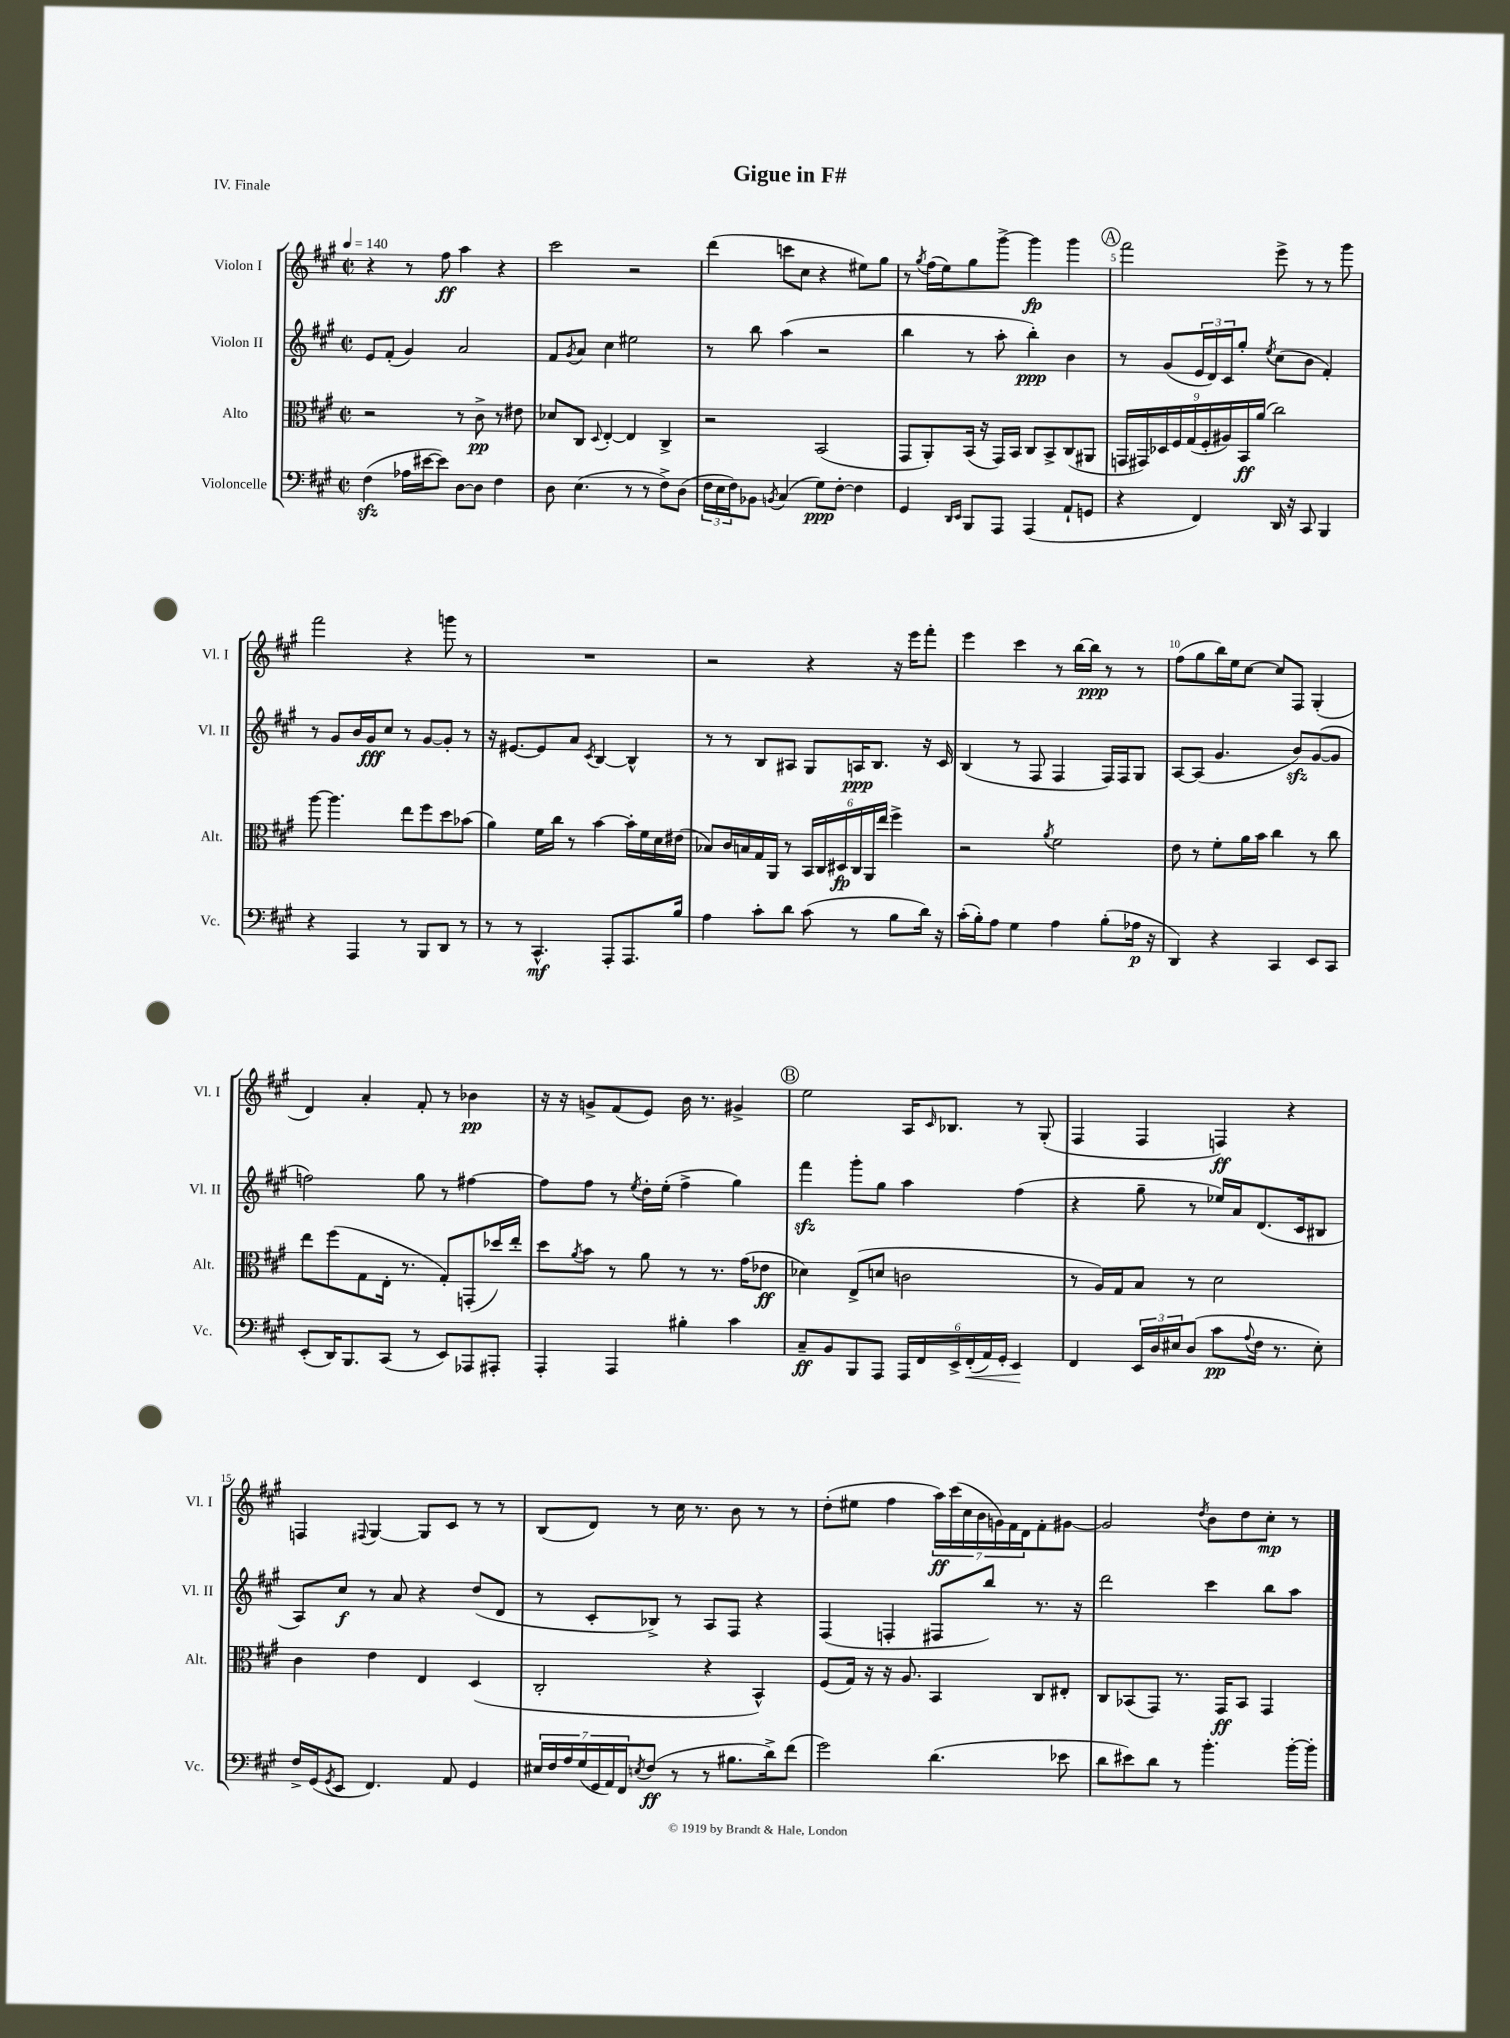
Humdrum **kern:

**kern	**dynam	**kern	**dynam	**kern	**dynam	**kern	**dynam
*part4	*part4	*part3	*part3	*part2	*part2	*part1	*part1
*staff4	*staff4	*staff3	*staff3	*staff2	*staff2	*staff1	*staff1
*I"Violoncelle	*	*I"Alto	*	*I"Violon II	*	*I"Violon I	*
*I'Vc.	*	*I'Alt.	*	*I'Vl. II	*	*I'Vl. I	*
*clefF4	*	*clefC3	*	*clefG2	*	*clefG2	*
*k[f#c#g#]	*	*k[f#c#g#]	*	*k[f#c#g#]	*	*k[f#c#g#]	*
*M2/2	*	*M2/2	*	*M2/2	*	*M2/2	*
*met(c|)	*	*met(c|)	*	*met(c|)	*	*met(c|)	*
*MM140	*	*MM140	*	*MM140	*	*MM140	*
=1	=1	=1	=1	=1	=1	=1	=1
(4F#zz\	.	2r	.	8e/L	.	4r	.
.	.	.	.	(8f#'/J	.	.	.
16A-X\LL	.	.	.	4g#/)	.	8r	.
[16e#X\J	.	.	.	.	.	.	.
8e#\J])	.	.	.	.	.	8ff#\	ff
[8D\L	.	8r	.	2a/	.	4aa\	.
8D\J]	.	8c#^\	pp	.	.	.	.
4F#\	.	8r	.	.	.	4r	.
.	.	8e#X\	.	.	.	.	.
=2	=2	=2	=2	=2	=2	=2	=2
8D\	.	8d-X/L	.	8f#/L	.	2ccc#\	.
.	.	.	.	8qg#/	.	.	.
(4.E\	.	8C#/J	.	8a/J	.	.	.
.	.	8qqD/	.	.	.	.	.
.	.	[4E'/	.	4cc#\	.	.	.
8r	.	4E/]	.	2ee#X\	.	2r	.
8r	.	.	.	.	.	.	.
8F#^\L)	.	4C#^/	.	.	.	.	.
(8D\J	.	.	.	.	.	.	.
=3	=3	=3	=3	=3	=3	=3	=3
24F#\LL	.	2r	.	8r	.	(4ddd\	.
24E\	.	.	.	.	.	.	.
24F#\J)	.	.	.	.	.	.	.
8BB-X\J	.	.	.	8bb\	.	.	.
8qBBn/	.	.	.	.	.	.	.
(4C#/	.	.	.	(4aa\	.	8cccn\L	.
.	.	.	.	.	.	8cc#\J	.
8G#\L)	ppp	(2BB/	.	2r	.	4r	.
[8F#'\J	.	.	.	.	.	.	.
4F#\]	.	.	.	.	.	8ee#X\L)	.
.	.	.	.	.	.	8gg#\J	.
=4	=4	=4	=4	=4	=4	=4	=4
4GG#/	.	8GG#/L	.	4bb\	.	8r	.
.	.	.	.	.	.	8qgg#/	.
.	.	8AA'/)	.	.	.	(16ff#\LL	.
.	.	.	.	.	.	16ee\J)	.
16qqDD/LL	.	.	.	.	.	.	.
16qqEE/JJ	.	.	.	.	.	.	.
8BBB/L	.	(16BB/Jk	.	8r	.	8gg#\	.
.	.	16r	.	.	.	.	.
8AAA/J	.	16GG#/LL)	.	8aa'\	.	[8ggg#^\J	.
.	.	16BB/JJ	.	.	.	.	.
(4AAA/	.	8C#/L	.	4bb'\)	ppp	4ggg#\]	fp
.	.	8BB^/	.	.	.	.	.
8AA`/L	.	(8C#/	.	4b\	.	4ggg#\	.
8GGn/J	.	8AA#X/J	.	.	.	.	.
!!LO:REH:place=s1:t=A
=5	=5	=5	=5	=5	=5	=5	=5
4r	.	18GGn/LL	.	8r	.	2fff#\	.
.	.	18GG#X/)	.	.	.	.	.
.	.	18D-X/	.	.	.	.	.
.	.	.	.	(8g#/L	.	.	.
.	.	18F#/	.	.	.	.	.
.	.	(18G#/	.	.	.	.	.
4FF#/)	.	.	.	24e/L	.	.	.
.	.	18F#'/	.	.	.	.	.
.	.	.	.	24d/)	.	.	.
.	.	18A#X/)	.	24c#/J	.	.	.
.	.	.	.	8gg#'/J	.	.	.
.	.	18BB/	ff	.	.	.	.
.	.	(18a/JJ	.	.	.	.	.
.	.	.	.	8qee/	.	.	.
16DD/	.	2cc#\)	.	(8cc#\L	.	8eee^\	.
16r	.	.	.	.	.	.	.
8CC#/	.	.	.	8b\J	.	8r	.
4BBB/	.	.	.	4f#'/)	.	8r	.
.	.	.	.	.	.	8ggg#\	.
!!LO:LB:g=z
=6	=6	=6	=6	=6	=6	=6	=6
4r	.	[8aa\	.	8r	.	2fff#\	.
.	.	4.aa\]	.	8g#/L	.	.	.
4AAA/	.	.	.	16b/L	.	.	.
.	.	.	.	16g#/J	fff	.	.
.	.	.	.	8cc#/J	.	.	.
8r	.	8ee\L	.	8r	.	4r	.
8BBB/L	.	8ff#\	.	[8g#/L	.	.	.
8DD/J	.	8dd\	.	8g#'/J]	.	8gggn\	.
8r	.	(8b-X\J	.	8r	.	8r	.
=7	=7	=7	=7	=7	=7	=7	=7
8r	.	4a\)	.	16r	.	1r	.
.	.	.	.	[8.e#X/L	.	.	.
8r	.	.	.	.	.	.	.
4.CC#^^/	mf	16f#\LL	.	8e#/]	.	.	.
.	.	16cc#\JJ	.	.	.	.	.
.	.	8r	.	8a/J	.	.	.
.	.	.	.	8qc#/	.	.	.
.	.	[4b\	.	[4B/	.	.	.
8AAA'/L	.	.	.	.	.	.	.
8.AAA/	.	16b'\LL]	.	4B^^/]	.	.	.
.	.	16f#\	.	.	.	.	.
.	.	16d\	.	.	.	.	.
16B/Jk	.	(16e#X\JJ	.	.	.	.	.
=8	=8	=8	=8	=8	=8	=8	=8
4A\	.	8B-X/L)	.	8r	.	2r	.
.	.	16c#/L	.	8r	.	.	.
.	.	16Bn/	.	.	.	.	.
8c#'\L	.	16G#/	.	8B/L	.	.	.
.	.	16AA/JJ	.	.	.	.	.
8d\J	.	8r	.	8A#X/J	.	.	.
(8c#\	.	24BB/LL	.	8G#/L	.	4r	.
.	.	24C#/	.	.	.	.	.
.	.	24D#X/	fp	.	.	.	.
8r	.	24C#/	.	16An/K	ppp	.	.
.	.	24AA/	.	.	.	.	.
.	.	.	.	8.B/J	.	.	.
.	.	24ee/JJ	.	.	.	.	.
8B\L	.	4ff#^\	.	.	.	16r	.
.	.	.	.	.	.	16eee\KL	.
16d\Jk)	.	.	.	16r	.	8fff#'\J	.
16r	.	.	.	16c#/	.	.	.
=9	=9	=9	=9	=9	=9	=9	=9
(16c#'\LL	.	2r	.	(4B/	.	4eee\	.
16B'\J)	.	.	.	.	.	.	.
8A\J	.	.	.	.	.	.	.
4G#\	.	.	.	8r	.	4ccc#\	.
.	.	.	.	8F#/	.	.	.
.	.	8qa/	.	.	.	.	.
4A\	.	2f#\	.	4F#/	.	8r	.
.	.	.	.	.	.	[16bb\LL	.
.	.	.	.	.	.	16bb\JJ]	ppp
(8B'\L	.	.	.	16F#/LL)	.	8r	.
.	.	.	.	16F#/J	.	.	.
16A-X\Jk	p	.	.	8G#/J	.	8r	.
16r	.	.	.	.	.	.	.
=10	=10	=10	=10	=10	=10	=10	=10
4DD/)	.	8e\	.	[8A/L	.	(8ff#\L	.
.	.	8r	.	(8A/J]	.	8gg#\	.
4r	.	8f#'\L	.	4.g#/	.	16bb\L)	.
.	.	.	.	.	.	16ee\J	.
.	.	16a\L	.	.	.	[8cc#\J	.
.	.	16b\JJ	.	.	.	.	.
4CC#/	.	4cc#\	.	.	.	8cc#/L]	.
.	.	.	.	8bzz/L)	.	8F#/J	.
8EE/L	.	8r	.	([8g#/	.	(4G#'/	.
8CC#/J	.	8cc#\	.	8g#/J]	.	.	.
!!LO:LB:g=z
=11	=11	=11	=11	=11	=11	=11	=11
(8EE'/L	.	8ee\L	.	2ffn\)	.	4d/)	.
16DD/K)	.	(8ff#\	.	.	.	.	.
8.BBB/	.	.	.	.	.	.	.
.	.	8G#\	.	.	.	4a'/	.
(8CC#/J	.	16E'\Jk	.	.	.	.	.
.	.	8.r	.	.	.	.	.
8r	.	.	.	8gg#\	.	8f#'/	.
8EE/L)	.	8G#'/L)	.	8r	.	8r	.
8AAA-X/	.	(8GGn'/	.	[4ff#X\	.	4b-X\	pp
8AAA#X'/J	.	16dd-X/L)	.	.	.	.	.
.	.	16ee'/JJ	.	.	.	.	.
=12	=12	=12	=12	=12	=12	=12	=12
4AAA'/	.	8dd\L	.	8ff#\L]	.	16r	.
.	.	.	.	.	.	16r	.
.	.	8qa/	.	.	.	.	.
.	.	8b\J	.	8ff#\J	.	8gn^/L	.
4AAA/	.	8r	.	8r	.	(8f#/	.
.	.	.	.	8qee/	.	.	.
.	.	8a\	.	16dd'\LL	.	8e/J)	.
.	.	.	.	(16ee'\JJ	.	.	.
4B#X'\	.	8r	.	4ff#^\	.	16b\	.
.	.	.	.	.	.	8.r	.
.	.	8.r	.	.	.	.	.
4c#\	.	.	.	4gg#\)	.	4g#X^/	.
.	.	(16g#\KL	.	.	.	.	.
.	.	8e-X\J	ff	.	.	.	.
!!LO:REH:place=s1:t=B
=13	=13	=13	=13	=13	=13	=13	=13
8C#~/L	ff	4d-X\)	.	4fff#zz\	.	2ee\	.
8BB/	.	.	.	.	.	.	.
8BBB/	.	(8E^/L	.	8ggg#'\L	.	.	.
8AAA/J	.	8dn/J	.	8gg#\J	.	.	.
24AAA/LL	.	2cn\	.	4aa\	.	16A/KL	.
24FF#/	.	.	.	.	.	.	.
.	.	.	.	.	.	16qqc#/	.
.	.	.	.	.	.	8.B-X/J	.
24EE^/	.	.	.	.	.	.	.
!	!LO:HP:b	!	!	!	!	!	!
(24FF#'/	<	.	.	.	.	.	.
24AA/)	.	.	.	.	.	.	.
24GG#'/JJ	.	.	.	.	.	.	.
4EE/	.	.	.	(4ff#\	.	8r	.
.	.	.	.	.	.	(8G#'/	.
.	[	.	.	.	.	.	.
=14	=14	=14	=14	=14	=14	=14	=14
4FF#/	.	8r	.	4r	.	4F#/	.
.	.	16A/LL)	.	.	.	.	.
.	.	16G#/J	.	.	.	.	.
24EE/LL	.	8B/J	.	8gg#~\	.	4F#/	.
24D/	.	.	.	.	.	.	.
24E#X/J	.	.	.	.	.	.	.
(8D/J	.	8r	.	8r	.	.	.
8c#\L	pp	2d\	.	16ee-X/LL)	.	4Fn/)	ff
.	.	.	.	16a/J	.	.	.
8qqA/	.	.	.	.	.	.	.
16F#\Jk	.	.	.	(8.d/	.	.	.
8.r	.	.	.	.	.	.	.
.	.	.	.	.	.	4r	.
.	.	.	.	16c#/k	.	.	.
8E#'\)	.	.	.	8B#X/J	.	.	.
!!LO:LB:g=z
=15	=15	=15	=15	=15	=15	=15	=15
16F#^/LL	.	4c#\	.	8A/L)	.	4Fn/	.
(16GG#/J	.	.	.	.	.	.	.
8qGG#/	.	.	.	.	.	.	.
8EE/J	.	.	.	8cc#/J	f	.	.
.	.	.	.	.	.	8qqF#X/	.
4.FF#/)	.	4e\	.	8r	.	[4G#/	.
.	.	.	.	8a/	.	.	.
.	.	4E/	.	4r	.	8G#/L]	.
8AA/	.	.	.	.	.	8c#/J	.
4GG#/	.	(4D/	.	(8dd/L	.	8r	.
.	.	.	.	8d/J	.	8r	.
=16	=16	=16	=16	=16	=16	=16	=16
28E#X/LL	.	2C#'/	.	8r	.	(8B/L	.
28F#/	.	.	.	.	.	.	.
28A/	.	.	.	.	.	.	.
(28G#/	.	.	.	.	.	.	.
.	.	.	.	8c#'/L	.	8d/J)	.
28GG#/	.	.	.	.	.	.	.
28AA/)	.	.	.	.	.	.	.
28FF#/J	.	.	.	.	.	.	.
8qEn/	.	.	.	.	.	.	.
(8F#/J	ff	.	.	8B-X^/J)	.	8r	.
8r	.	.	.	8r	.	16cc#\	.
.	.	.	.	.	.	8.r	.
8r	.	4r	.	8A/L	.	.	.
8.B#X\L	.	.	.	8F#/J	.	8b\	.
.	.	4BB^^/)	.	4r	.	8r	.
16d^\k)	.	.	.	.	.	.	.
(8f#\J	.	.	.	.	.	8r	.
=17	=17	=17	=17	=17	=17	=17	=17
2g#\)	.	(8F#/L	.	(4F#/	.	(8dd'\L	.
.	.	16G#/Jk)	.	.	.	8ee#X\J	.
.	.	16r	.	.	.	.	.
.	.	16r	.	4Fn'/	.	4ff#\	.
.	.	8.A/	.	.	.	.	.
(4.d\	.	4BB/	.	8F#X/L	.	28aa\LL)	ff
.	.	.	.	.	.	(28ccc#\	.
.	.	.	.	.	.	28cc#\	.
.	.	.	.	.	.	28b\	.
.	.	.	.	8bb/J)	.	.	.
.	.	.	.	.	.	28gn\)	.
.	.	.	.	.	.	28f#\	.
.	.	.	.	.	.	28d\J	.
.	.	8C#/L	.	8.r	.	8f#'\	.
8e-X\	.	8E#X'/J	.	.	.	[8g#X\J	.
.	.	.	.	16r	.	.	.
=18	=18	=18	=18	=18	=18	=18	=18
8d\L	.	8C#/L	.	2ddd\	.	2g#/]	.
8e#X\)	.	(8BB-X/	.	.	.	.	.
8d\J	.	8GG#/J)	.	.	.	.	.
8r	.	8.r	.	.	.	.	.
.	.	.	.	.	.	8qdd/	.
4.b'\	.	.	.	4ccc#\	.	8b\L	.
.	.	16GG#/KL	ff	.	.	.	.
.	.	8BB-/J	.	.	.	8dd\	.
.	.	4GG#/	.	8bb\L	.	8cc#'\J	mp
[16b'\LL	.	.	.	8aa\J	.	8r	.
16b'\JJ]	.	.	.	.	.	.	.
==	==	==	==	==	==	==	==
*-	*-	*-	*-	*-	*-	*-	*-
